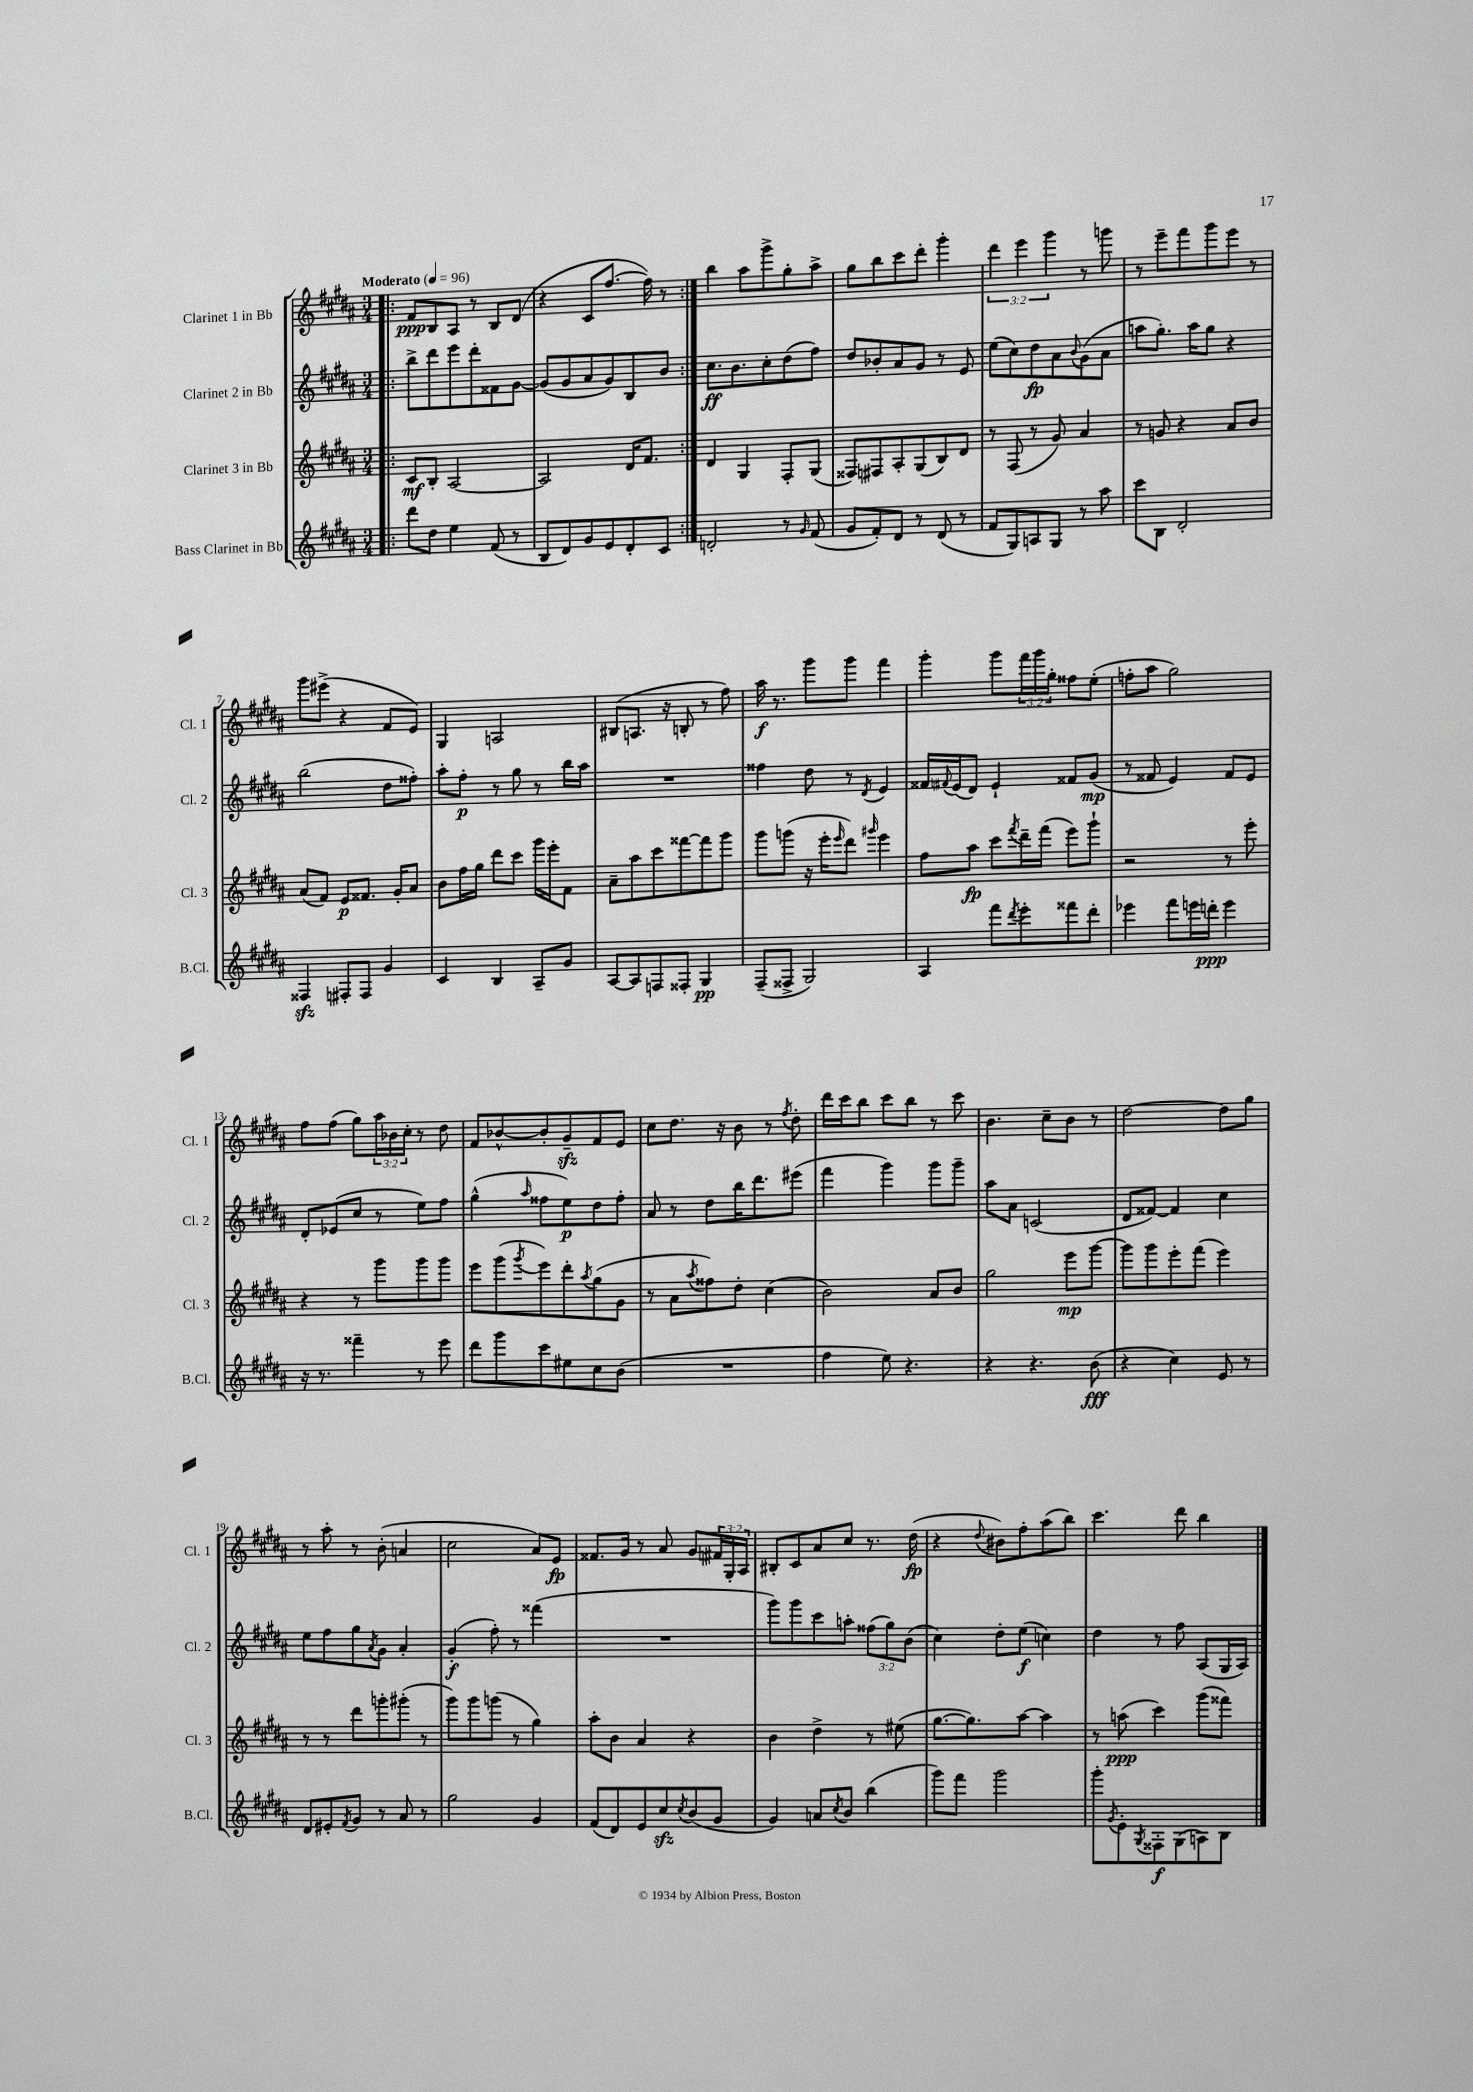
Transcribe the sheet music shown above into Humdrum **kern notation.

**kern	**kern	**kern	**kern
*staff4	*staff3	*staff2	*staff1
*clefG2	*clefG2	*clefG2	*clefG2
*k[f#c#g#d#a#]	*k[f#c#g#d#a#]	*k[f#c#g#d#a#]	*k[f#c#g#d#a#]
*M3/4	*M3/4	*M3/4	*M3/4
*MM96	*MM96	*MM96	*MM96
=!|:	=!|:	=!|:	=!|:
8ddd#\L	8c#/L	8bb^\L	8f#/L
8dd#\J	8B'/J	8ddd#\	8B/
4ee\	[2A#/	8eee\	8A#/J
.	.	8ddd#'\	8r
(8f#/	.	8f##\	8B/L
8r	.	[8g#\J	(8d#/J
=	=	=	=
8B/L	2A#/]	(8g#/]L	4r
8d#/)	.	8g#/	.
8g#/	.	8a#/	8c#/L
8e/	.	8g#/)	[8.ff#/J
8d#'/	16d#/LK	8B/	.
.	8.f#/J	.	16ff#\])
8c#/J	.	8b/J	8r
=:|!	=:|!	=:|!	=:|!
2d'/	4d#/	8.cc#\L	4bb\
.	.	8.b\	.
.	4G#/	.	8aa#\L
.	.	8cc#'\	8ggg#^\
8r	8F#'/L	(8dd#\	8gg#'\
16qqg#/	.	.	.
(8f#/	(8G#/J	8ff#\J)	8aa#^\J
=	=	=	=
8g#/L	8F##/L)	8dd#/L	8gg#\L
8f#'/)	8F#/	8b-'/	8bb\
8d#/J	8A#'/	8a#/	8ccc#\
8r	(8G#/	8g#/J	8ddd#'\J
(8d#/	8B/)	8r	4ggg#'\
8r	8d#/J	8e/	.
=	=	=	=
8f#/L	8r	(8ee\L	6ddd#\
8G#/)	(8F#/	8cc#\)	.
.	.	.	6eee\
8A/	8r	8dd#\	.
.	.	.	6ggg#\
8G#/J	8g#/)	8a#\	.
.	.	8qqb/	.
8r	4a#/	(8g#\	8r
8aa#\	.	8a#\J	8ggg\
=	=	=	=
8ccc#\L	8r	8aa\L	8r
8B\J	8g/	8.gg#'\J)	8eee~\L
2d#'/	4r	.	8fff#\
.	.	16aa\LK	.
.	.	8gg#\J	8ggg#\
.	8a#/L	4r	8eee\J
.	8b/J	.	8r
=	=	=	=
4F##/	(8a#/L	(2bb\	8ggg#\L
.	8f#/J)	.	(8eee#^\J
8F#'/L	8e/L	.	4r
8F#/J	8.f##/J	.	.
4g#/	.	8dd#\L	8f#/L
.	16g#'/LK	.	.
.	8a#/J	8ff##'\J)	8e/J)
=	=	=	=
4c#/	8b\L	8aa#'\L	4G#/
.	16ff#\L	8ff#'\J	.
.	16gg#\JJ	.	.
4B/	8ddd#\L	8r	2A/
.	8ccc#\J	8gg#\	.
8A#~/L	16ggg#\LL	8r	.
.	16eee'\J	.	.
8g#/J	8f#\J	16bb\LL	.
.	.	16aa#\JJ	.
=	=	=	=
[8A#/L	8a#~\L	2.r	(8B#/L
8A#/]	8aa#\	.	8.A/J
8F/	8ccc#\	.	.
.	.	.	16r
8F##'/J	[8fff##\	.	8B'/
4G#/	8fff##\]	.	8r
.	8ggg#\J	.	8ff#\)
=	=	=	=
(8F#~/L	8ggg#\L	4ff##\	16aa#\
.	.	.	8.r
8F##^/J	(8ggg\J	.	.
2G#/)	16r	8dd#\	8ggg#\L
.	16eee'\LK	.	.
.	16qqeee/	.	.
.	8ddd#\J)	8r	8ggg#\J
.	16qqggg#/	8qd#/	.
.	4eee\	4e/	4fff#\
=	=	=	=
4A#/	8ff#\L	16f##/LL	4ggg#'\
.	.	8qqf#/	.
.	.	(16e/J	.
.	8aa#\J	8d#/J)	.
8fff#\L	8ccc#\L	4e`/	8ggg#\L
8qddd#/	8qfff#/	.	.
8eee'\	16ddd#~\L	.	24fff#\L
.	.	.	24ggg#\
.	(16fff#\JJ	.	.
.	.	.	24gg#'\JJ
8fff##\	8eee\L)	8f##/L	8ff##\L
8ddd#'\J	8ggg#`\J	(8g#/J	(8ee'\J
=	=	=	=
4eee-\	2r	8r	8ff'\L
.	.	8f##/	8aa#\J
8fff#\L	.	4e/)	2gg#\)
16eee\L	.	.	.
16ddd'\JJ	.	.	.
4eee\	8r	8f##/L	.
.	8eee'\	8e/J	.
=	=	=	=
16r	4r	8d#'/L	8ff#\L
8.r	.	.	.
.	.	(8e-/	(8ff#\J
4fff##~\	8r	8cc#/J	8gg#\L)
.	8ggg#\L	8r	24aa#\L
.	.	.	24b-\
.	.	.	24cc#'\JJ
8r	8ggg#\	8ee\L)	8r
8eee\	8ggg#\J	8ff#\J	8dd#\
=	=	=	=
8ddd#\L	8eee\L	(4gg#^^\	8f#/L
8ggg#\	(8ggg#\	.	[8b-^^/
.	8qggg#/	16qqaa#/	.
8ccc#\	8eee\)	8ff##\L	8b-'/]
8ee#\	8ddd#'\	8ee\)	8g#~/
.	8qaa#/	.	.
8cc#\	(8gg#\	8dd#\	8f#/
(8b\J	8g#\J	8ff##'\J	8e/J
=	=	=	=
2.r	8r	8a#/	8cc#\L
.	8a#\L	8r	8.dd#\J
.	8qaa#/	.	.
.	8ff##\)	8dd#\L	.
.	.	.	16r
.	8dd#'\J	16bb\K	8b\
.	.	8.ddd#\	.
.	(4cc#\	.	8r
.	.	.	8qff#/
.	.	(8eee#\J	8dd#'\
=	=	=	=
4ff#\	2b\)	4fff#\	16ddd#\LL
.	.	.	16ccc#\J
.	.	.	8bb\J
8ee\)	.	4ggg#\)	8ccc#\L
4.r	.	.	8bb\J
.	8a#/L	8ggg#\L	8r
.	8b/J	8ggg#~\J	8ccc#\
=	=	=	=
4r	2gg#\	8aa#\L	4.b\
.	.	8a#\J	.
4.r	.	(2c/	.
.	.	.	8cc#~\L
.	8eee\L	.	8b\J
(8b\	[8ggg#\J	.	8r
=	=	=	=
4r	8ggg#\]L	8d#/L	[2dd#\
.	8ggg#\	[8f##/J)	.
4cc#\)	8eee'\	4f##/]	.
.	(8fff#\J	.	.
8e/	4eee\)	4cc#\	8dd#\]L
8r	.	.	8gg#\J
=	=	=	=
8d#/L	8r	8ee\L	8r
8e#'/	8r	8ff#\	8aa#'\
8qf#/	.	.	.
8g#/J	8ddd#\L	8gg#\	8r
.	.	8qa#/	.
8r	8ggg'\	8g#\J	(8b'\
8a#/	(8ggg#'\J	4a#'/	4a/
8r	8r	.	.
=	=	=	=
2gg#\	8ggg#\L)	(4g#'/	2cc#\
.	8ggg#\	.	.
.	(8ggg\J	8ff#'\)	.
.	8r	8r	.
4g#/	4gg#\)	(4fff##\	8a#/L)
.	.	.	8e/J
=	=	=	=
(8f#/L	8aa#'\L	2.r	8.f##/L
8d#/)	8b\J	.	.
.	.	.	16g#/Jk
8e/	4a#/	.	8r
8cc#/	.	.	8a#/
8qcc#/	.	.	.
(8b/	4r	.	8g#/L
8g#/J	.	.	24f#/L
.	.	.	24G#'/
.	.	.	24A#/JJ
=	=	=	=
4g#/)	4b\	8ggg#\L)	8B#'/L
.	.	8ggg#\	8c#/
8a/L	4dd#^\	8ccc#\	8a#/
8qcc#/	.	.	.
8b/J	.	8aa'\J	8cc#/J
(4bb\	8r	(12ff##\L	8.r
.	.	12gg#\)	.
.	(8ee#\	.	.
.	.	(12b\J	.
.	.	.	(16dd#\
=	=	=	=
8ggg#\L)	[8.gg#\L	4cc#\)	4r
8fff#\J	.	.	.
.	8.gg#\])	.	.
.	.	.	8qqdd#/
2ggg#\	.	8dd#'\L	8b#\L)
.	[8aa#\J	(8ee\J	8ff#'\
.	4aa#\]	4cc\)	(8aa#\
.	.	.	8bb\J)
=	=	=	=
8ggg#'\L	8r	4dd#\	4.ccc#\
8qg#/	.	.	.
8e'\	(8aa\	.	.
8qG#/	.	.	.
8F##'\	4ccc#\)	8r	.
(8G#\	.	8ff#\	8ddd#\
8A\)	(8ggg#\L	(8A#/L	4bb\
8B\J	8fff##\J)	16G#/L	.
.	.	16A#/JJ)	.
==	==	==	==
*-	*-	*-	*-
